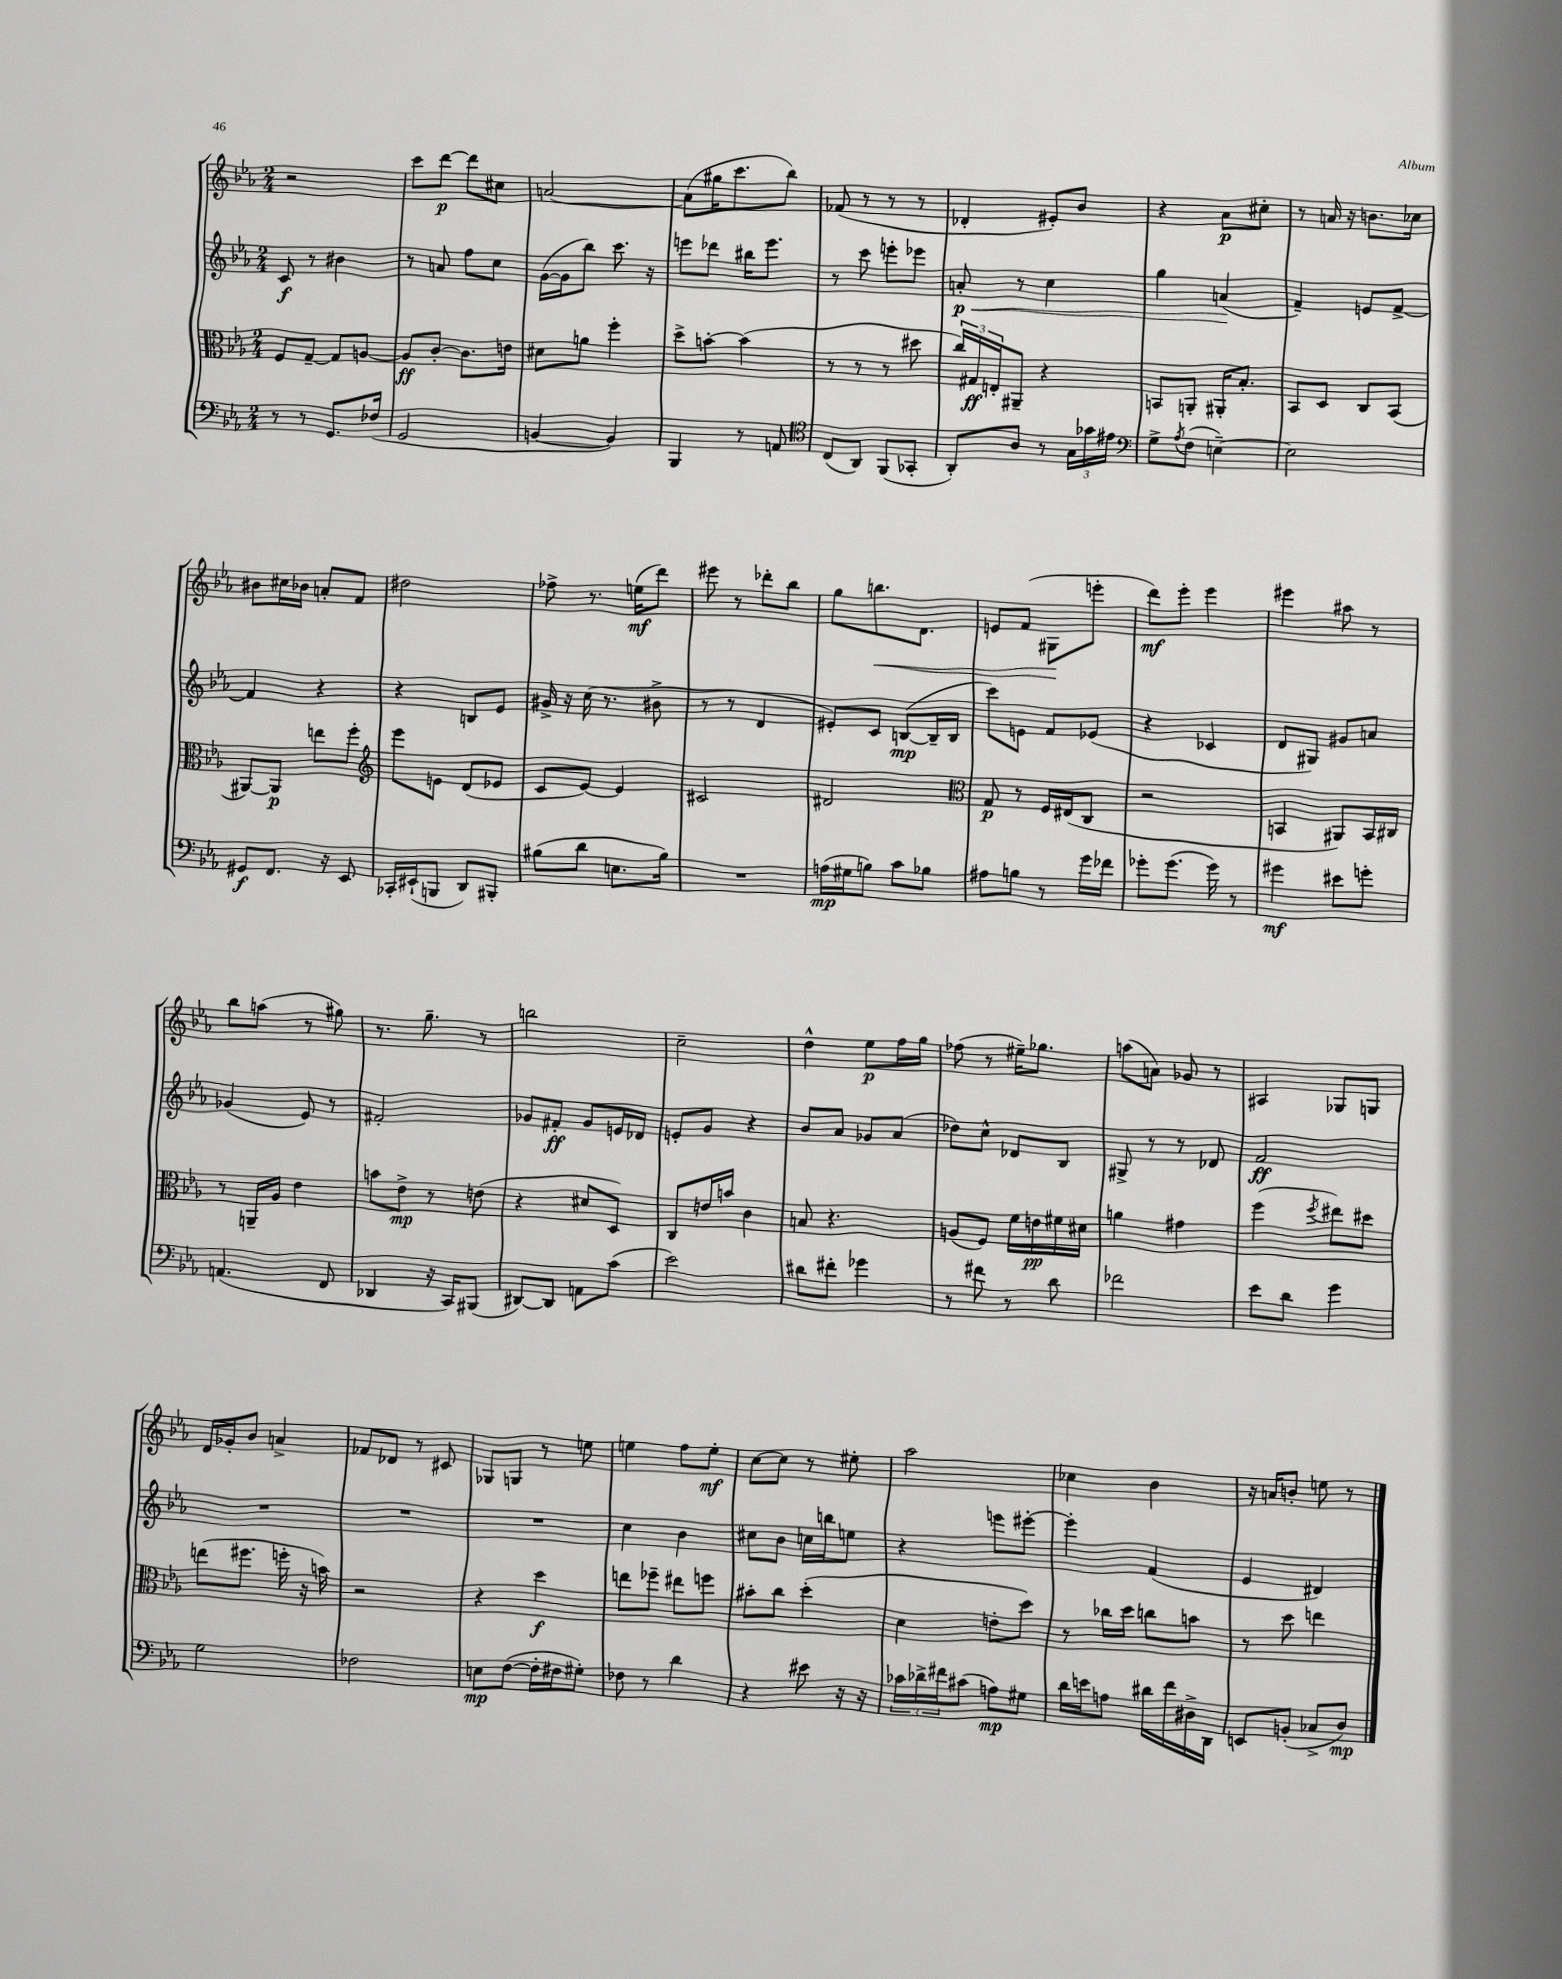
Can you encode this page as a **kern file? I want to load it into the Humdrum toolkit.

**kern	**kern	**kern	**kern
*staff4	*staff3	*staff2	*staff1
*clefF4	*clefC3	*clefG2	*clefG2
*k[b-e-a-]	*k[b-e-a-]	*k[b-e-a-]	*k[b-e-a-]
*M2/4	*M2/4	*M2/4	*M2/4
8r	8F	8c	2r
8r	[8G~	8r	.
8.GG	8G]	4b#	.
.	[8A	.	.
(16F-	.	.	.
=	=	=	=
2GG	8A]	8r	8ccc
.	[8c'	8a	[8ddd
.	8.c]	8ff	8ddd]
.	.	8cc	8cc#
.	16e	.	.
=	=	=	=
[4BB	8d#	([16g	[2a
.	.	16g]	.
.	8a	8bb-)	.
4BB])	4ff'	8.ccc	.
.	.	16r	.
=	=	=	=
4BBB-	8dd^	8eee	(8a]
.	[8b'	8ddd-	16gg#
.	.	.	8.ccc
8r	(4b]	16bb#	.
.	.	8.eee	.
8AA	.	.	8bb-)
=	=	=	=
*clefC4	*	*	*
(8C	8r	8r	(8f-
8AA-)	8r	8ccc	8r
(8FF	8r	8eee'	8r
8GG-'	8dd#	8eee-	8r
=	=	=	=
8AA-')	24cc)	8a'	4d-'
.	24G#	.	.
.	24E'	.	.
8A-	8AA#~	8r	.
8r	4r	4cc	8e#')
24G	.	.	8b-
24g-	.	.	.
24e#	.	.	.
=	=	=	=
*clefF4	*	*	*
8G^	8BB	4gg	4r
8qA-	.	.	.
(8F	8AA'	.	.
[4E~)	16AA#'	(4a	8a-
.	8.B-'	.	.
.	.	.	8cc#'
=	=	=	=
2E]	8BB-	4f~)	8r
.	8D	.	16a
.	.	.	16r
.	8C	8e	8.b
.	(8BB-	[8f^	.
.	.	.	16cc-
=	=	=	=
8GG#	[8AA#)	4f]	8b#
8.FF	8AA#]	.	16cc#
.	.	.	16b-
.	8ee	4r	8a'
16r	.	.	.
8EE-	8ff'	.	8f
=	=	=	=
*	*clefG2	*	*
16CC-'	8eee-	4r	2dd#
(16EE#`	.	.	.
8BBB	8e	.	.
8DD)	(8d	8B	.
8BBB#'	8e-	8e-	.
=	=	=	=
(8B#	8c	16g#^	8ff-^
.	.	16r	.
8d	[8e-)	(16cc	8.r
.	.	8.r	.
8.E	4e-]	.	.
.	.	.	(16ee
.	.	8b#^	8ddd)
16B#)	.	.	.
=	=	=	=
2r	2c#	8r	8eee#
.	.	8r	8r
.	.	4d	8ddd-'
.	.	.	8bb-
=	=	=	=
(16A	2d#	8e#')	8gg
16G#	.	.	.
8B)	.	8c	8.bb
8c	.	([8B	.
.	.	.	8.d
8B-	.	16B~]	.
.	.	16B	.
=	=	=	=
*	*clefC3	*	*
8A#	8G	8ccc)	8e
8B	8r	8e	(8f
8r	16F	8f	8G#
.	(16E#	.	.
16g	8C	(8e-	8eee'
16f-	.	.	.
=	=	=	=
8g-'	2r	4r	8ddd)
(8.g-	.	.	8eee-'
.	.	4c-	4eee-
16g-)	.	.	.
8r	.	.	.
=	=	=	=
4g#	4BB	8d	4eee#
.	.	8G#)	.
8e#	8AA#)	8g#	8aa#
8g'	16BB	8a	8r
.	16C#	.	.
=	=	=	=
(4.AA	8r	(4g-	8bb-
.	16AA~	.	(8aa
.	16A-	.	.
.	4e-	8e-)	8r
8FF	.	8r	8gg#)
=	=	=	=
4DD-	8b	2f#'	8.r
.	8e-^	.	.
.	.	.	8.gg~
16r	8r	.	.
16CC)	.	.	.
(8BBB#	(8e	.	8r
=	=	=	=
[8DD#)	4r	8g-	2bb
8DD#]	.	8f#'	.
8AA	8d#	8g-	.
(8c	8D)	16e	.
.	.	16d-	.
=	=	=	=
2e-)	8C	8e'	2cc~
.	16e	8g	.
.	16b	.	.
.	4c	4r	.
=	=	=	=
8d#	8B	8b-	4dd^^
8f#'	4.r	8a-	.
4g-	.	8g-	8ee-
.	.	(8a-	16ff
.	.	.	16gg
=	=	=	=
8r	(8A	8dd-)	(8ff-
8f#	8F)	8cc^^	8r
8r	16f	8d-	16ee#~)
.	16e	.	8.gg-
8d	16f#	8B-	.
.	16d#	.	.
=	=	=	=
2f-	4a	8G#^	(8aa
.	.	8r	8a)
.	4g#	8r	8g-
.	.	8d-	8r
=	=	=	=
8e-	(4ff	2f	4A#
8d	.	.	.
.	8qff	.	.
4g	8ee#)	.	8G-
.	8dd#	.	8G
=	=	=	=
2G	(8ee	2r	16d
.	.	.	16g-'
.	8.ff#	.	8b-
.	.	.	4a^
.	16ff'	.	.
.	16r	.	.
.	16b)	.	.
=	=	=	=
2F-	2r	2r	8f-
.	.	.	8d-
.	.	.	8r
.	.	.	8c#
=	=	=	=
8E	4r	2r	8G-
([8F	.	.	8G
16F']	4dd	.	8r
16F#	.	.	.
8G#')	.	.	8ee
=	=	=	=
8F-	8ee	4cc	4ee
8r	8ff-~	.	.
4d	8ee#	4b-	8ff
.	8ff	.	8ee'
=	=	=	=
4r	8b#'	8cc#	[8cc
.	8cc	8b-	8cc]
8e#	(4dd'	16cc	8r
.	.	16bb	.
16r	.	8ee	8ee#'
16r	.	.	.
=	=	=	=
24c-	4d	4r	2aa-
24d-^	.	.	.
24f#	.	.	.
(8c#	.	.	.
8A)	8e'	8eee	.
8G#	8dd)	[8eee#'	.
=	=	=	=
16d	8r	4eee#']	4cc-
16e	.	.	.
8A	16cc-	.	.
.	16dd	.	.
16d#	8cc	(4f	4b-
16f	.	.	.
16D#^	8b	.	.
16DD	.	.	.
=	=	=	=
8EE	8r	4e-	16r
.	.	.	16a
(8BB'	8dd	.	8b'
8C-^	4ee	4d#)	8ee
8D)	.	.	8r
==	==	==	==
*-	*-	*-	*-
